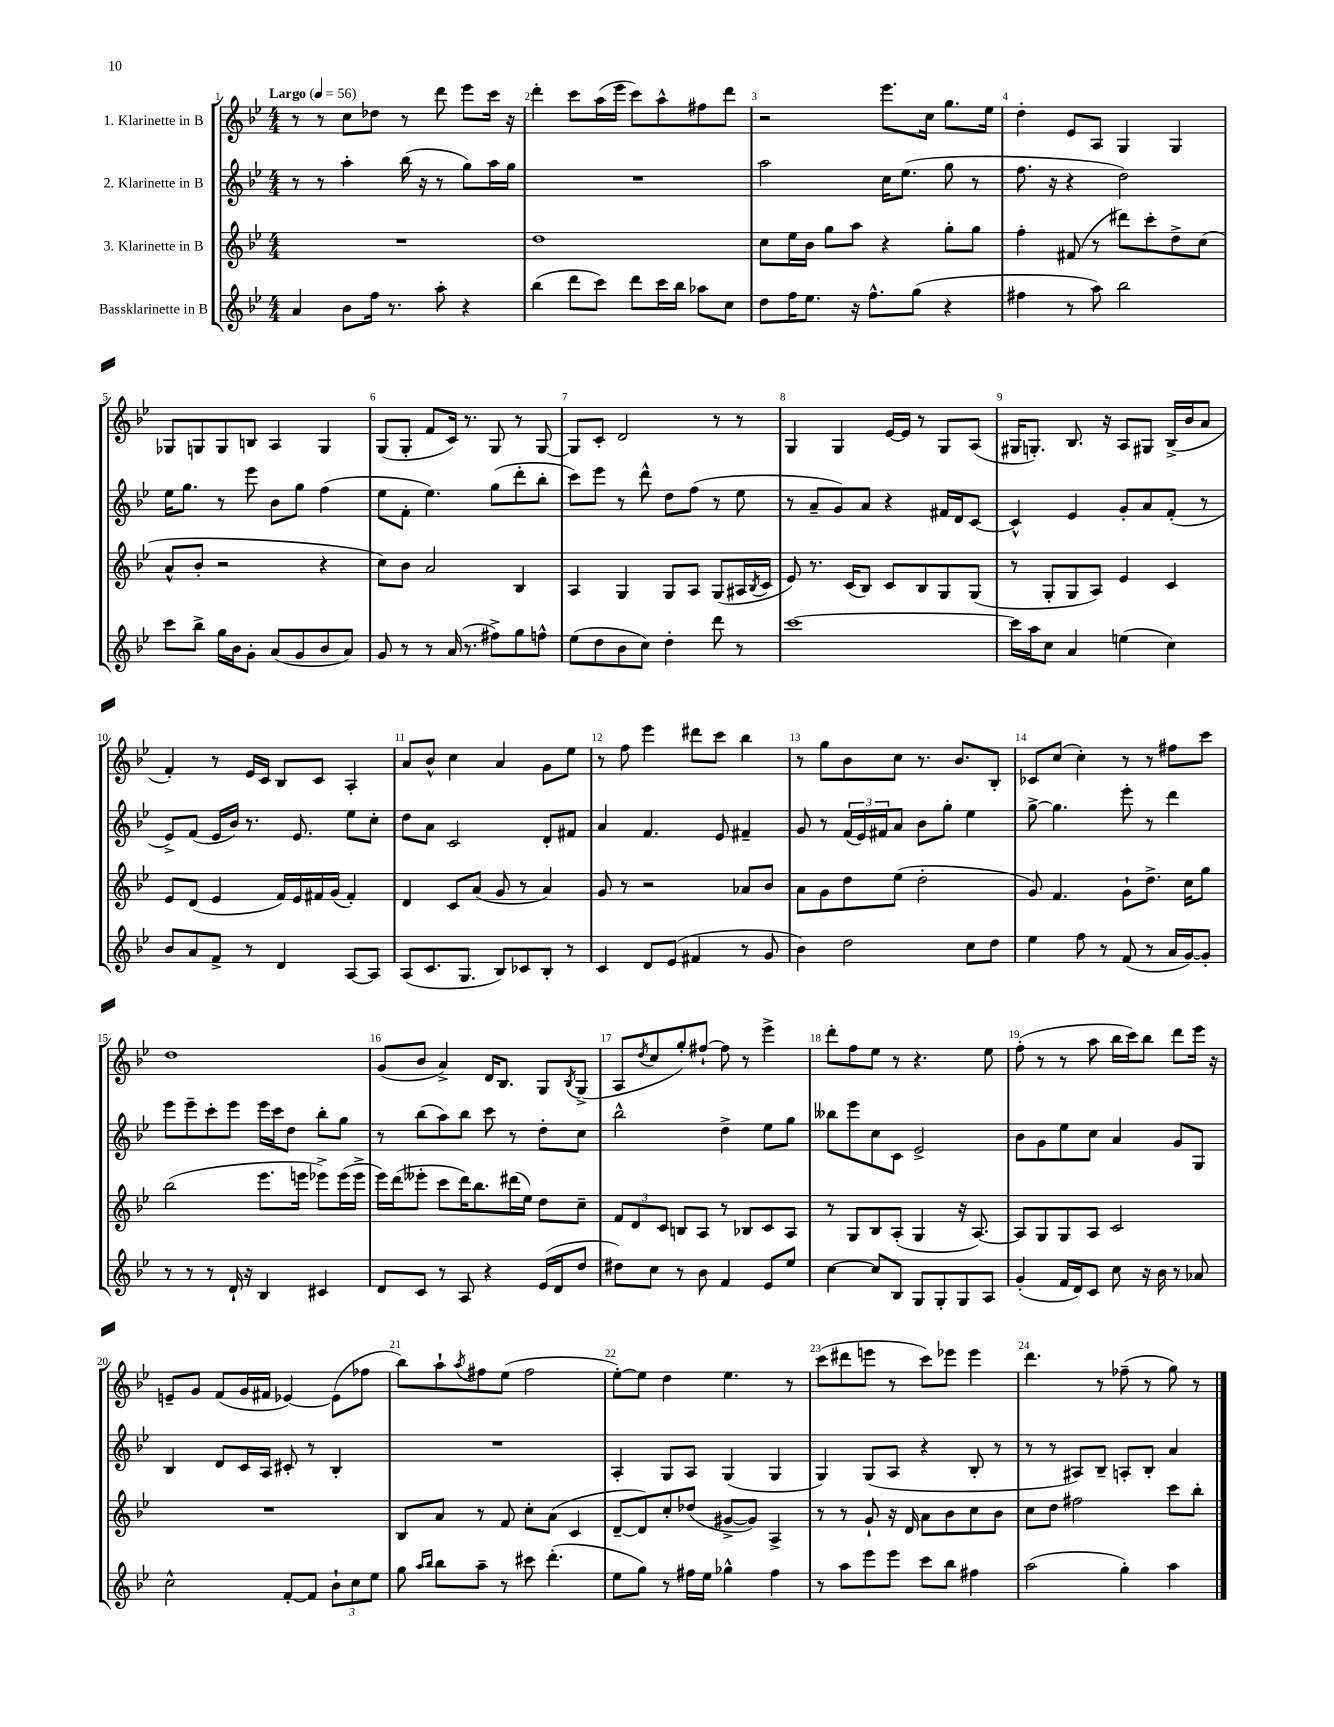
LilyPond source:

<<
\new StaffGroup <<
\new Staff = "s0" \with { instrumentName = "1. Klarinette in B" } {
    \clef treble \key bes \major \numericTimeSignature \time 4/4 \tempo "Largo" 4 = 56
    r8 r8 c''8 des''8 r8 d'''8 ees'''8 c'''16 r16 |
    d'''4-. c'''8 a''16( ees'''16 c'''8) a''8-^ fis''8 d'''8 |
    r2 ees'''8. c''16 g''8. ees''16 |
    d''4-. ees'8 a8 g4 g4 |
    ges8 g8 g8 b8 a4 g4 |
    g8( g8-. f'8 c'16) r8. g8 r8 g8~ |
    g8 c'8-. d'2 r8 r8 |
    g4 g4 ees'16~ ees'16 r8 g8 a8( |
    gis16 g8.-.) bes8. r16 a8 gis8 bes16->( bes'16 a'8 |
    f'4-.) r8 ees'16 c'16 bes8 c'8 a4-. |
    a'8 bes'8-^ c''4 a'4 g'8 ees''8 |
    r8 f''8 ees'''4 dis'''8 c'''8 bes''4 |
    r8 g''8 bes'8 c''8 r8. bes'8. bes8-. |
    ces'8 c''8( c''4-.) r8 r8 fis''8 c'''8 |
    d''1 |
    g'8( bes'8 a'4->) d'16 bes8. g8 \acciaccatura { bes8 } g8->( |
    a8 \acciaccatura { d''8 } c''8 g''8-.) fis''8~-! fis''8 r8 ees'''4-> |
    d'''8-. f''8 ees''8 r8 r4. ees''8 |
    f''8-.( r8 r8 a''8 bes''16 c'''16) bes''8 d'''8 ees'''16 r16 |
    e'8-- g'8 f'8( g'16 fis'16 ees'4~) ees'8( fes''8 |
    bes''8) a''8-! \acciaccatura { a''8 } fis''8 ees''8( fis''2 |
    ees''8~-.) ees''8 d''4 ees''4. r8 |
    c'''8( dis'''8 e'''8 r8 c'''8) ees'''8 ees'''4 |
    d'''4. r8 fes''8--( r8 g''8) r8 \bar "|." |
}
\new Staff = "s1" \with { instrumentName = "2. Klarinette in B" } {
    \clef treble \key bes \major \numericTimeSignature \time 4/4
    r8 r8 a''4-. bes''16( r16 r8 g''8) a''16 g''16 |
    R1 |
    a''2 c''16 ees''8.( g''8 r8 |
    f''8. r16 r4 d''2) |
    ees''16 g''8. r8 ees'''8 bes'8 g''8 f''4( |
    ees''8 f'8-. ees''4.) g''8( d'''8-. bes''8-. |
    c'''8) ees'''8 r8 d'''8-^ d''8 f''8( r8 ees''8 |
    r8 a'8-- g'8) a'8 r4 fis'16 d'16 c'8~ |
    c'4-^ ees'4 g'8-. a'8 f'8-.( r8 |
    ees'8->) f'8( ees'16 bes'16) r8. ees'8. ees''8 c''8-. |
    d''8 a'8 c'2 d'8-. fis'8 |
    a'4 f'4. ees'8 fis'4-- |
    g'8 r8 \tuplet 3/2 { f'16( ees'16) fis'16 } a'8 bes'8 g''8-. ees''4 |
    g''8~-> g''4. ees'''8-. r8 d'''4 |
    ees'''8 ees'''8-- c'''8-. ees'''8 ees'''16 c'''16 d''8 bes''8-. g''8 |
    r8 bes''8( a''8) bes''8 c'''8 r8 d''8-. c''8 |
    bes''2-^ d''4-> ees''8 g''8 |
    beses''8 ees'''8 c''8 c'8 ees'2-> |
    bes'8 g'8 ees''8 c''8 a'4 g'8 g8 |
    bes4 d'8 c'16 a16 cis'8-. r8 bes4-. |
    R1 |
    a4-. g8 a8 g4( g4 |
    g4) g8( a8 r4 bes8-. r8 |
    r8 r8 ais8) bes8-- a8-. bes8-. a'4 \bar "|." |
}
\new Staff = "s2" \with { instrumentName = "3. Klarinette in B" } {
    \clef treble \key bes \major \numericTimeSignature \time 4/4
    R1 |
    d''1 |
    c''8 ees''16 bes'16 g''8 a''8 r4 g''8-. g''8 |
    f''4-. fis'8( r8 dis'''8) c'''8-. d''8-> c''8( |
    a'8-^ bes'8-. r2 r4 |
    c''8) bes'8 a'2 bes4 |
    a4 g4 g8 a8 g8( ais16 \acciaccatura { bes8 } c'16 |
    ees'8) r8. c'16( bes8) c'8 bes8 g8 g8( |
    r8 g8-. g8 a8) ees'4 c'4 |
    ees'8 d'8( ees'4 f'16) ees'16 fis'16 g'16( fis'4-.) |
    d'4 c'8 a'8( g'8 r8 a'4) |
    g'8 r8 r2 aes'8 bes'8 |
    a'8 g'8 d''8 ees''8( d''2-. |
    g'8) f'4. g'8-! d''8.-> c''16 g''8 |
    bes''2( ees'''8. e'''16 ees'''8->) ees'''16( ees'''16-> |
    ees'''16) d'''16( eeses'''8-. c'''8 d'''16) bes''8. dis'''16( ees''16) d''8 c''8-- |
    \tuplet 3/2 { f'8 d'8 c'8 } b8 a8 r8 bes8 c'8 a8 |
    r8 g8 bes8 a8-.( g4 r16 a8.~) |
    a8 g8 g8 a8 c'2 |
    R1 |
    bes8 a'8 r8 f'8 c''8-. a'8( c'4 |
    d'8~-- d'8) c''8-. des''8( gis'8~-> gis'8) a4-> |
    r8 r8 g'8-! r16 d'16 a'8 bes'8 c''8 bes'8 |
    c''8 d''8 fis''2 c'''8 bes''8-. \bar "|." |
}
\new Staff = "s3" \with { instrumentName = "Bassklarinette in B" } {
    \clef treble \key bes \major \numericTimeSignature \time 4/4
    a'4 bes'8 f''16 r8. a''8-. r4 |
    bes''4( d'''8 c'''8) d'''8 c'''16 bes''16 aes''8 c''8 |
    d''8 f''16 ees''8. r16 f''8.-^ g''8( r4 |
    fis''4 r8 a''8) bes''2 |
    c'''8 bes''8-> g''16 bes'16 g'8-. a'8( g'8 bes'8 a'8) |
    g'8 r8 r8 a'16( r8. fis''8->) g''8 f''8-^ |
    ees''8( d''8 bes'8 c''8) d''4-. d'''8 r8 |
    c'''1~ |
    c'''16 a''16 c''8 a'4 e''4( c''4) |
    bes'8 a'8 f'8-> r8 d'4 a8~ a8 |
    a8( c'8. g8. bes8) ces'8 bes8-. r8 |
    c'4 d'8 ees'8( fis'4 r8 g'8 |
    bes'4) d''2 c''8 d''8 |
    ees''4 f''8 r8 f'8( r8 a'16 g'16~) g'8-. |
    r8 r8 r8 d'16-! r16 bes4 cis'4 |
    d'8 c'8 r8 a8 r4 ees'16( d'16 d''8 |
    dis''8) c''8 r8 bes'8 f'4 ees'8 ees''8 |
    c''4~ c''8 bes8 g8 g8-. g8 a8 |
    g'4-.( f'16 d'16) c'8 c''8 r16 bes'16 r8 aes'8 |
    c''2-^ f'8~-. f'8 \tuplet 3/2 { bes'8-! c''8 ees''8 } |
    g''8 \grace { a''16 bes''16 } bes''8 a''8-- r8 cis'''8 d'''4.-.( |
    ees''8 g''8) r8 fis''16 ees''16 ges''4-^ fis''4 |
    r8 a''8 ees'''8 ees'''8 c'''8 bes''8 fis''4 |
    a''2( g''4-.) a''4 \bar "|." |
}
>>
>>
\layout { \context { \Score \override BarNumber.break-visibility = ##(#f #t #t) barNumberVisibility = #all-bar-numbers-visible } }
